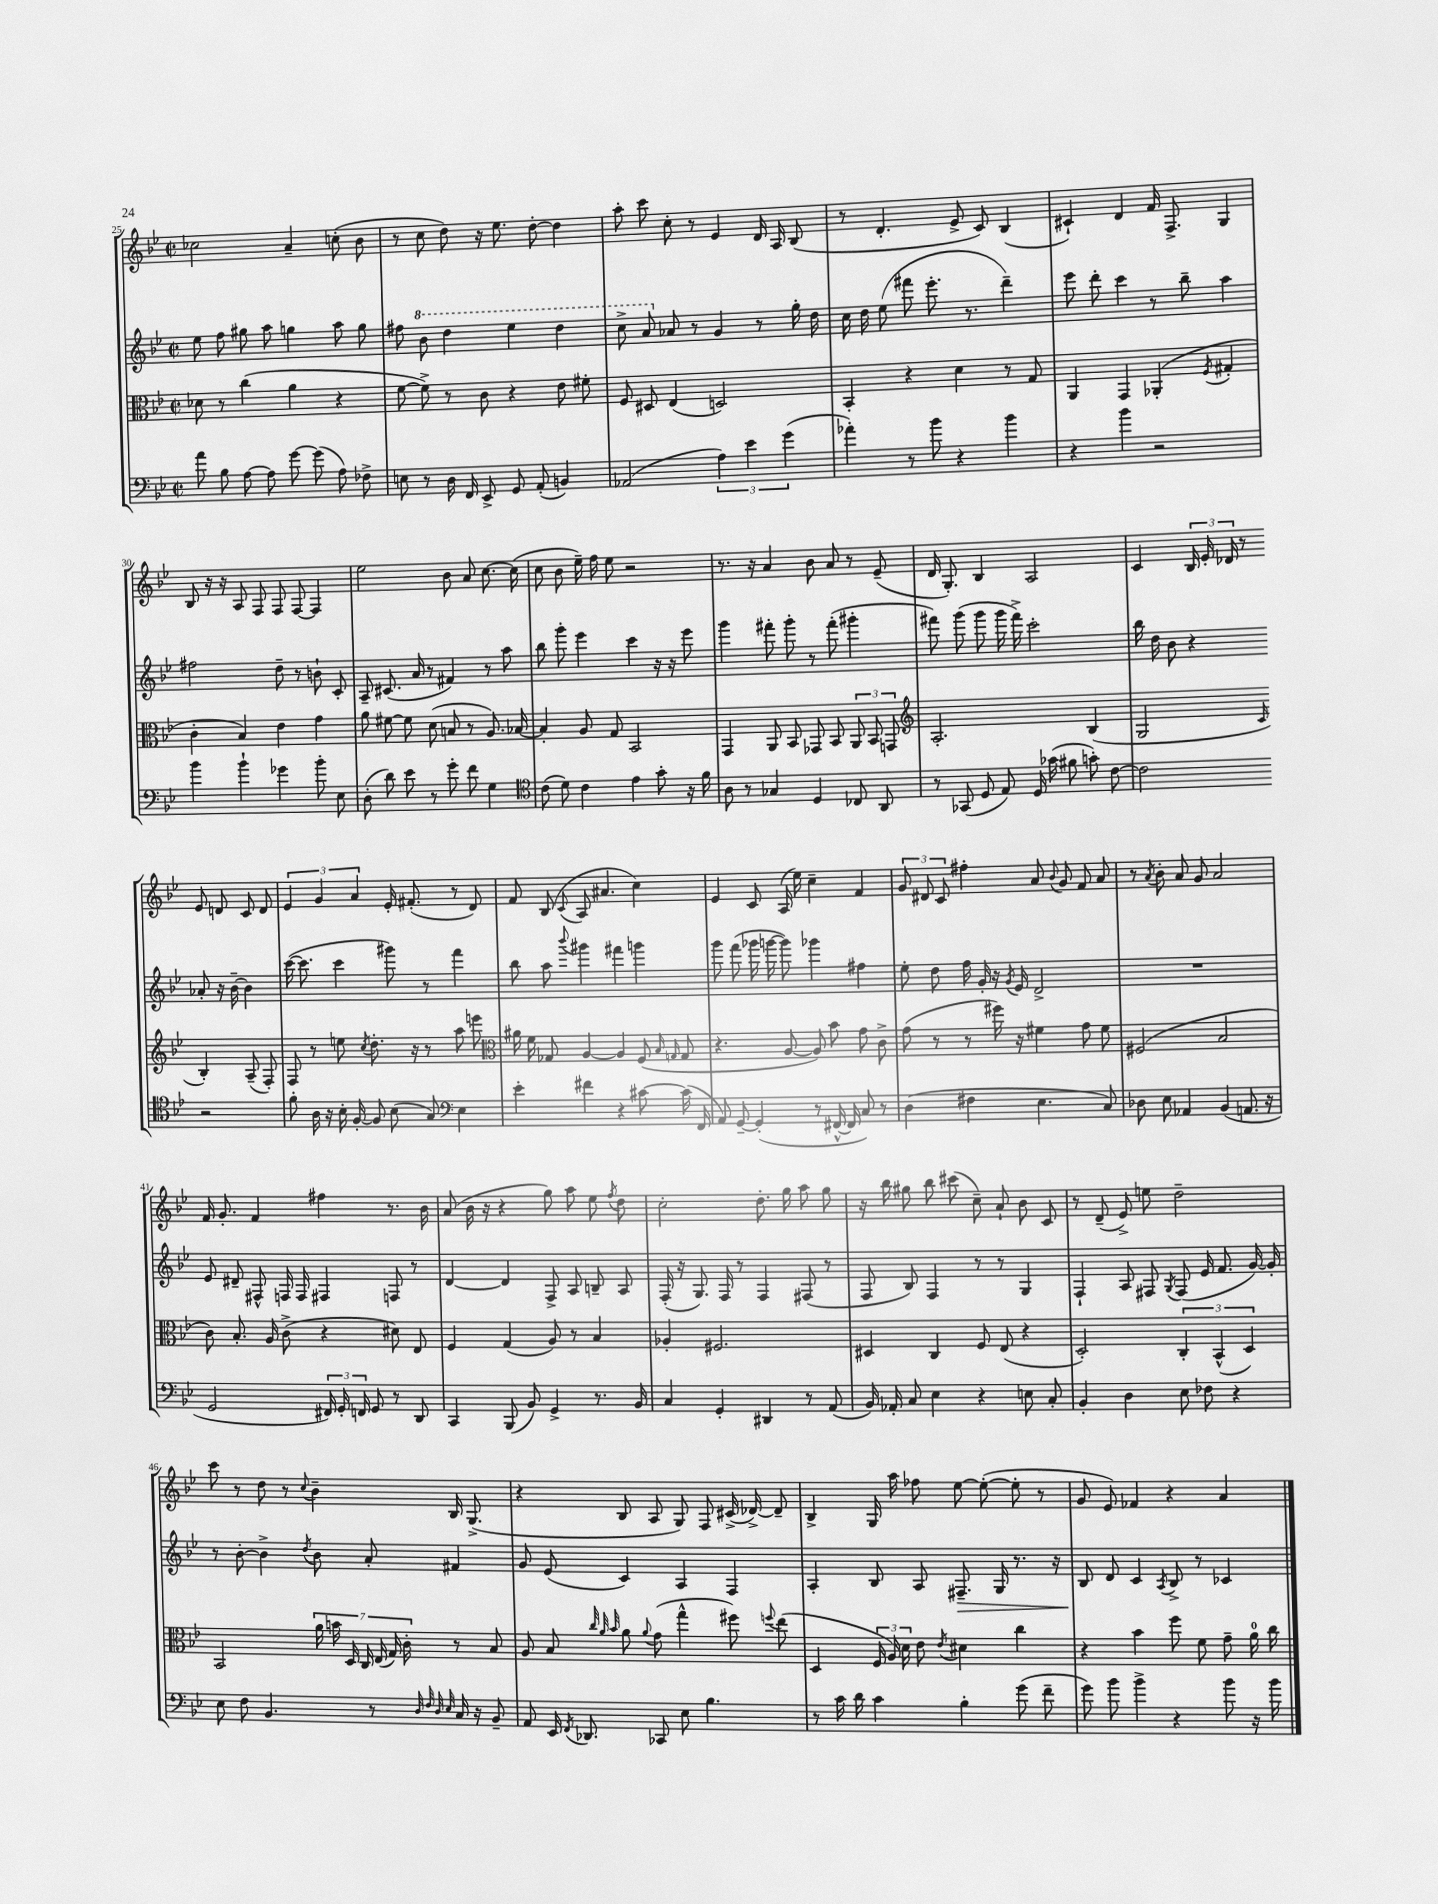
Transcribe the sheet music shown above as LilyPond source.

<<
\new StaffGroup <<
\new Staff = "s0" {
    \clef treble \key bes \major \defaultTimeSignature \time 2/2
    \autoBeamOff ces''2 a'4-- c''8-.( bes'8 |
    r8 c''8 d''8) r16 ees''8. d''8~-. d''4 |
    a''8-. c'''8 c''8-. r8 ees'4 d'16 a16 bes8( |
    r8 d'4.-. ees'8-> c'8) bes4( |
    cis'4-!) d'4 f'16 f8.-> g4 |
    bes8 r16 r16 a8 f8 f8 f8~ f4 |
    ees''2 bes'8 a'8 c''8.~ c''16( |
    c''8 bes'8 ees''16--) f''16 ees''8 r2 |
    r8. r16 a'4 bes'8 a'8 r8 ees'8--( |
    d'16 g8.-.) bes4 a2 |
    c'4 \tuplet 3/2 { bes16 ees'16-. des'16 } r8 ees'8 d'8 c'8 d'8 |
    \tuplet 3/2 { ees'4 g'4 a'4 } ees'16-. fis'8.-.( r8 d'8) |
    f'8 bes8( \appoggiatura { c'8 } a8 ais'4. c''4) |
    ees'4 c'8 a16( ees''16) c''4-- f'4 |
    \tuplet 3/2 { g'8 dis'8 c'8 } fis''4-. a'8 \appoggiatura { bes'8 } g'8 f'8 a'8 |
    r8 \acciaccatura { a'8 } bes'8-. a'8 g'8 a'2 |
    f'16 g'8.-. f'4 fis''4 r8. bes'16 |
    a'8( bes'16 r16 r4 g''8) a''8 ees''8 \acciaccatura { f''8 } d''8 |
    c''2-. d''8.-. g''16 a''8 g''8 |
    r16 bes''16 gis''8 bes''8 cis'''8( c''8--) a'8-! bes'8 c'8 |
    r8 d'8--( ees'8->) e''8 d''2-- |
    c'''8 r8 d''8 r8 \appoggiatura { c''8 } bes'4-- bes16 g8.->( |
    r4 bes8 a8 g8) f8 cis'16->( des'16~->) des'8-- |
    bes4-> g16 a''16 fes''8 ees''8~ ees''8~-.( ees''8-. r8 |
    g'8 ees'8) fes'4 r4 a'4 \bar "|." |
}
\new Staff = "s1" {
    \clef treble \key bes \major \defaultTimeSignature \time 2/2
    \autoBeamOff ees''8 f''8 gis''8 a''8 g''4 a''8 g''8 |
    fis''8 \ottava #1 bes''8 d'''4 ees'''4 d'''4 |
    c'''8-> a''8 \ottava #0 aes'8 r8 g'4 r8 g''16-. d''16 |
    c''16 d''16 ees''8( fis'''8 ees'''8.-. r8. d'''4--) |
    ees'''8 d'''8-. c'''4 r8 bes''8-- a''4 |
    fis''2 d''8-- r8 b'8-! c'8-. |
    a8-- cis'8.( a'16 r8 fis'4) r8 a''8 |
    bes''8 g'''8-. ees'''4 c'''4 r16 r16 ees'''8 |
    g'''4 fis'''8-. g'''8-. r8 fis'''8-.( gis'''4-. |
    fis'''8) g'''8( g'''8 g'''16 fis'''16->) c'''2-. |
    bes''16 d''16 bes'8 r4 aes'8-. r16 bes'16~-- bes'4 |
    c'''16~( c'''8. c'''4 gis'''8) r8 f'''4 |
    bes''8 a''8 \appoggiatura { bes'''8 } gis'''4 fis'''4 g'''4 |
    g'''8 f'''8( ges'''16 g'''16~ g'''8) ges'''4 fis''4 |
    ees''8-. d''8 f''16 g'16-. r16 \acciaccatura { g'8 } ees'16 d'2-> |
    R1 |
    ees'8 dis'8-- fis8-^ f16 f16 fis4 f8 r8 |
    d'4~ d'4 f8-> a8 b8-- a8 |
    f16-.( r16 g8.) f16 r8 f4 fis8( r8 |
    f8 bes8) f4 r8 r8 g4 |
    f4-! a8 fis8 \acciaccatura { g8 } fis8( ees'16 f'8. g'16~) g'16-. |
    r8 bes'8~-. bes'4-> \acciaccatura { d''8 } bes'8 a'8-. fis'4 |
    g'8 ees'8( c'4) a4 f4 |
    a4-. bes8 a8 fis8.--\> g16 r8. r16 |
    bes8\! d'8 c'4 \acciaccatura { a8 } bes8-> r8 ces'4 \bar "|." |
}
\new Staff = "s2" {
    \clef alto \key bes \major \defaultTimeSignature \time 2/2
    \autoBeamOff des'8 r8 c''4( a'4 r4 |
    f'8~ f'8->) r8 c'8 r4 ees'8 fis'8-. |
    f8 dis8 ees4( d2) |
    bes,4-. r4 d'4 r8 g8 |
    a,4 g,4 aes,4-.( \acciaccatura { f8 } gis4-. |
    c'4-. bes4) ees'4 g'4 |
    a'8 fis'8~ fis'8 d'8( b8 r8 a8.) bes16~ |
    bes4-. a8 g8 bes,2 |
    g,4 a,8 bes,8 ges,8 bes,8 \tuplet 3/2 { a,8 bes,8 g,8 } |
    \clef treble a2.-. bes4( |
    g2 \grace { c'16 } bes4-.) a8--( f8-.) |
    f8 r8 e''8 \acciaccatura { c''8 } d''8.-. r16 r8 a''8 e'''8 |
    \clef alto ais'16 f'16 ges8 a4~ a4 f8( \grace { bes16 g16 } g8 |
    r4. a8~ a8) bes'8 g'8 c'8-> |
    g'8( r8 r8 fis''16) r16 fis'4 g'8 fis'8 |
    fis2( bes2 |
    c'8) bes8.-. a16 c'8->( r4 dis'8) ees8 |
    f4 g4( a8) r8 bes4 |
    aes4-. fis2. |
    dis4 c4 f8 ees8( r4 |
    d2-.) \tuplet 3/2 { c4-. bes,4-^( d4) } |
    bes,2 \tuplet 7/4 { a'16 b'16 d16 c16 ees16( g16) c'16-. } r8 bes8 |
    a8 bes8 \grace { c''32 a'32 bes'32 } a'8 \appoggiatura { a'8 } g'8( g''4-^ fis''8) \appoggiatura { f''8 } ees''8( |
    d4 \tuplet 3/2 { f16 a16) d'16 } ees'8 \acciaccatura { ees'8 } dis'4 c''4 |
    r4 bes'4 f''8 f'8 g'8-- a'16-0 c''16 \bar "|." |
}
\new Staff = "s3" {
    \clef bass \key bes \major \defaultTimeSignature \time 2/2
    \autoBeamOff a'8 bes8 a8~ a8 g'8~ g'8( a8) fes8-> |
    e8 r8 d16 f,16 ees,8-> g,8 a,8-.( b,4) |
    aes,2( \tuplet 3/2 { a4) ees'4 g'4( } |
    aes'4-.) r8 bes'8 r4 bes'4 |
    r4 bes'4 r2 |
    bes'4 bes'4-! ges'4 bes'8-. ees8 |
    d8-.( d'8) ees'8 r8 g'8-. f'8 g4 |
    \clef tenor c'8( d'8) c'4 ees'4 g'8-. r16 f'16 |
    a8 r8 ges4 d4 ces8 a,8 |
    r8 ges,8( d8 ees8) d16 ges'16( fis'8 g'8-.) c'8~ |
    c'2 r2 |
    f'8-. a16 r16 bes16-. f16~-. f8 bes8( g8) \clef bass ees4 |
    ees'4-. fis'4 r4 cis'8~ cis'16( f,16 |
    a,8) g,8~-- g,4-.( r8 fis,16~-^ fis,16 c8) r8 |
    d4( fis4 ees4. c8) |
    des8 ees8 aes,4 bes,4( a,8. r16 |
    g,2 \tuplet 3/2 { fis,16) g,16-. f,16 } g,8 r8 d,8 |
    c,4 bes,,8( bes,8) g,4-> r8. bes,16 |
    c4 g,4-. dis,4 r8 a,8( |
    bes,16) aes,16-. c8 ees4 r4 e8 c8-. |
    bes,4-. d4 ees8 fes8 r4 |
    ees8 f8 bes,4. r8 \grace { d32 f32 d32 ees32 } c16 r16 bes,8-- |
    a,8 ees,16 \acciaccatura { f,8 } des,8. ces,8 ees8 bes4. |
    r8 c'16 d'16 c'4 bes4-. g'8( f'8-- |
    g'8) bes'8 bes'4-> r4 bes'8 r16 bes'16 \bar "|." |
}
>>
>>
\layout { \context { \Score currentBarNumber = #25 } }
